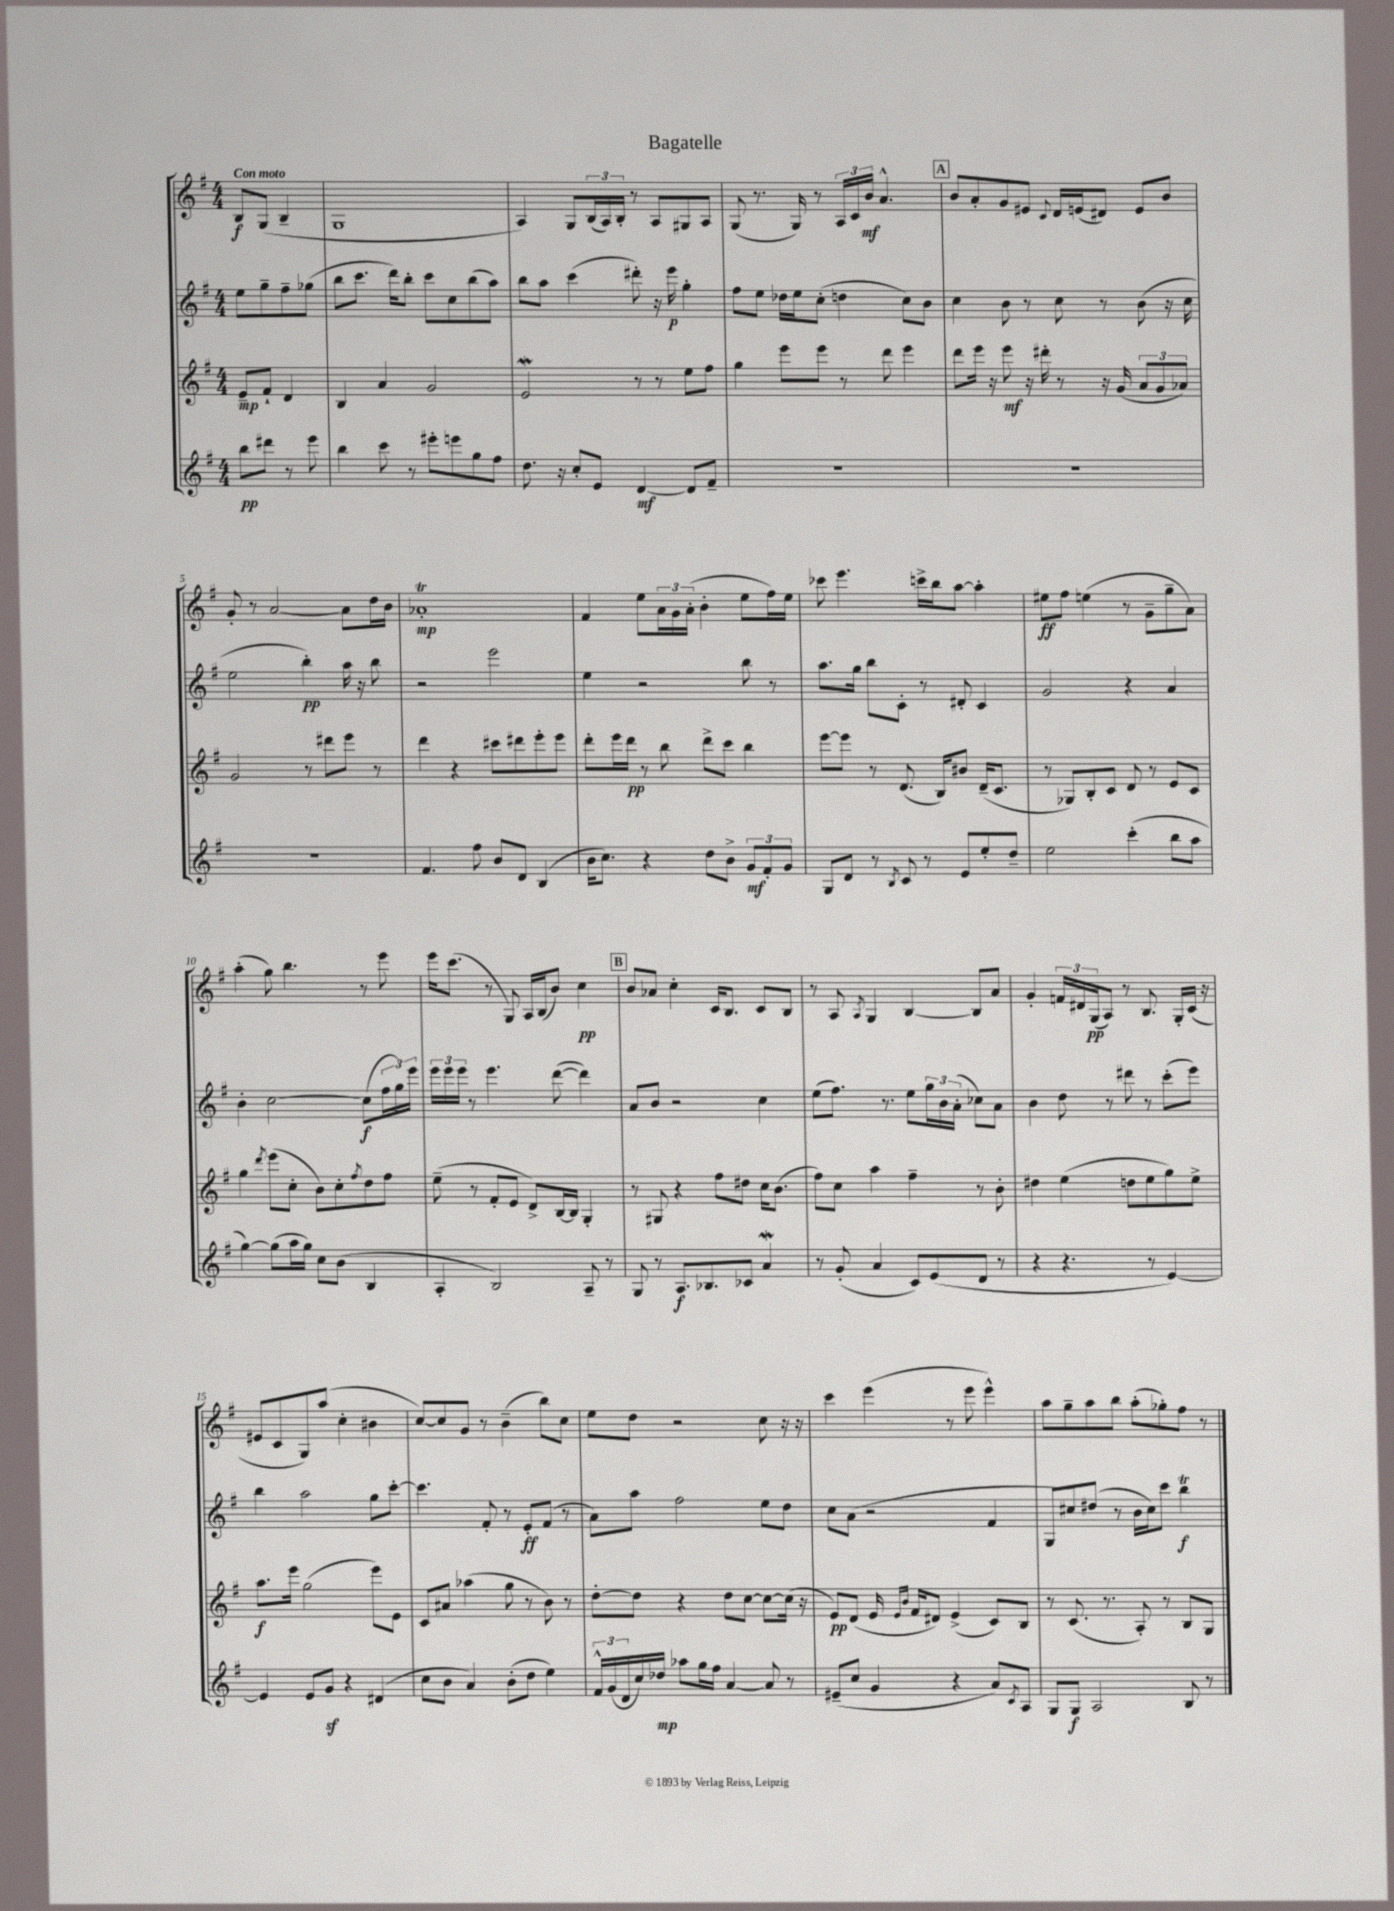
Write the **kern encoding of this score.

**kern	**dynam	**kern	**dynam	**kern	**dynam	**kern	**dynam
*part4	*part4	*part3	*part3	*part2	*part2	*part1	*part1
*staff4	*staff4	*staff3	*staff3	*staff2	*staff2	*staff1	*staff1
*clefG2	*	*clefG2	*	*clefG2	*	*clefG2	*
*k[f#]	*	*k[f#]	*	*k[f#]	*	*k[f#]	*
*M4/4	*	*M4/4	*	*M4/4	*	*M4/4	*
=	=	=	=	=	=	=	=
!	!	!	!	!	!	!LO:TX:a:B:t=Con moto	!
8bb\L	pp	8e~/L	mp	8ee\L	.	8B/L	f
8ddd#X\J	.	8f#`/J	.	8gg~\	.	(8G/J	.
8r	.	4d/	.	8ff#~\	.	4B~/	.
8eee\	.	.	.	(8gg-X\J	.	.	.
=1	=1	=1	=1	=1	=1	=1	=1
4bb\	.	4B/	.	8bb\L	.	1G	.
.	.	.	.	8.ccc\J	.	.	.
8ccc\	.	4a/	.	.	.	.	.
.	.	.	.	16ddd\KL)	.	.	.
8r	.	.	.	8bb'\J	.	.	.
8eee#X'\L	.	2g/	.	8ccc\L	.	.	.
8eeen\	.	.	.	8cc\	.	.	.
8gg\	.	.	.	(8bb\	.	.	.
8ff#\J	.	.	.	8aa\J)	.	.	.
=2	=2	=2	=2	=2	=2	=2	=2
8.dd\	.	2eW/	.	8bb\L	.	4A/)	.
.	.	.	.	8aa\J	.	.	.
16r	.	.	.	.	.	.	.
8cc'/L	.	.	.	(4ccc\	.	8G/L	.
8e/J	.	.	.	.	.	(24B/L	.
.	.	.	.	.	.	24A/)	.
.	.	.	.	.	.	24B'/JJ	.
[4d/	mf	8r	.	8ddd#X'\)	.	8r	.
.	.	8r	.	16r	.	8A/L	.
.	.	.	.	16eee\	p	.	.
8d/L]	.	8ee\L	.	4gg'\	.	8G#X/	.
8f#~/J	.	8ff#\J	.	.	.	8A/J	.
=3	=3	=3	=3	=3	=3	=3	=3
1r	.	4gg\	.	8ff#\L	.	(8G/	.
.	.	.	.	8ee\J	.	8.r	.
.	.	8eee\L	.	16dd-X\LL	.	.	.
.	.	.	.	16ee\J	.	16G/)	.
.	.	8eee\J	.	(8cc'\J	.	8r	.
.	.	8r	.	4ddn\	.	24A/LL	.
.	.	.	.	.	.	24c/	.
.	.	.	.	.	.	24b/JJ	mf
.	.	8ddd\	.	.	.	4.a^^/	.
.	.	4eee\	.	8cc\L)	.	.	.
.	.	.	.	8b\J	.	.	.
!!LO:REH:place=s1:t=A
=4	=4	=4	=4	=4	=4	=4	=4
1r	.	8ddd\L	.	4cc\	.	8b/L	.
.	.	16eee\Jk	.	.	.	8a'/	.
.	.	16r	.	.	.	.	.
.	.	8eee\	mf	8b\	.	8g/	.
.	.	16r	.	8r	.	8e#X/J	.
.	.	16ddd#X'\	.	.	.	.	.
.	.	.	.	.	.	8qqc/	.
.	.	8r	.	8cc\	.	16d/LL	.
.	.	.	.	.	.	(16en/J	.
.	.	16r	.	8r	.	8d#X/J)	.
.	.	(16g/	.	.	.	.	.
.	.	12a/L	.	(8b\	.	8e/L	.
.	.	12g/	.	.	.	.	.
.	.	.	.	16r	.	8b/J	.
.	.	12a-X/J)	.	.	.	.	.
.	.	.	.	16cc\	.	.	.
!!LO:LB:g=z
=5	=5	=5	=5	=5	=5	=5	=5
1r	.	2g/	.	2ee\	.	8g'/	.
.	.	.	.	.	.	8r	.
.	.	.	.	.	.	[2a/	.
.	.	8r	.	4bb'\)	pp	.	.
.	.	8ddd#X\L	.	.	.	.	.
.	.	8eee\J	.	16aa\	.	8a\L]	.
.	.	.	.	16r	.	.	.
.	.	8r	.	8bb\	.	16dd\L	.
.	.	.	.	.	.	16b\JJ	.
=6	=6	=6	=6	=6	=6	=6	=6
4.f#/	.	4ddd\	.	2r	.	1a-XT'	mp
.	.	4r	.	.	.	.	.
8ff#\	.	.	.	.	.	.	.
8b/L	.	8ccc#X\L	.	2eee\	.	.	.
8d/J	.	8ddd#X\	.	.	.	.	.
(4B/	.	8eee'\	.	.	.	.	.
.	.	8eee\J	.	.	.	.	.
=7	=7	=7	=7	=7	=7	=7	=7
16b\KL	.	8ddd'\L	.	4ee\	.	4f#/	.
8.cc\J)	.	.	.	.	.	.	.
.	.	16eee\L	.	.	.	.	.
.	.	16ddd\JJ	pp	.	.	.	.
4r	.	8r	.	2r	.	8ee\L	.
.	.	8bb\	.	.	.	24a\L	.
.	.	.	.	.	.	24g\	.
.	.	.	.	.	.	(24a'\JJ	.
8dd\L	.	8ddd^\L	.	.	.	4b'\	.
8b^\J	.	8ccc\J	.	.	.	.	.
12g/L	mf	4bb\	.	8bb\	.	8ee\L	.
12f#'/	.	.	.	.	.	.	.
.	.	.	.	8r	.	16ff#\L)	.
12g/J	.	.	.	.	.	.	.
.	.	.	.	.	.	16ee\JJ	.
=8	=8	=8	=8	=8	=8	=8	=8
8G/L	.	[8eee\L	.	8.aa\L	.	8ccc-X\	.
8d/J	.	8eee\J]	.	.	.	4.eee\	.
.	.	.	.	16gg\Jk	.	.	.
8r	.	8r	.	8bb\L	.	.	.
8qB/	.	.	.	.	.	.	.
8c/	.	(8.d/	.	8c'\J	.	.	.
8r	.	.	.	8r	.	16cccn^\LL	.
.	.	16B/KL)	.	.	.	16bb\J	.
8e/L	.	8b#X/J	.	8d#X'/	.	[8aa\J	.
8ee'/	.	(16d~/KL	.	4c/	.	4aa'\]	.
.	.	8.c/J	.	.	.	.	.
8dd~/J	.	.	.	.	.	.	.
=9	=9	=9	=9	=9	=9	=9	=9
2ee\	.	8r	.	2g/	.	8ee#X\L	ff
.	.	8G-X/L)	.	.	.	8ff#\J	.
.	.	8B'/	.	.	.	(4een\	.
.	.	8c/J	.	.	.	.	.
(4ccc'\	.	8d/	.	4r	.	8r	.
.	.	8r	.	.	.	8g~\L	.
8bb\L	.	8e/L	.	4a/	.	8gg~\	.
8aa\J	.	8c/J	.	.	.	8a\J)	.
!!LO:LB:g=z
=10	=10	=10	=10	=10	=10	=10	=10
[4gg\)	.	4gg\	.	4b'\	.	(4aa'\	.
.	.	8qddd/	.	.	.	.	.
(8gg\L]	.	(8eee\L	.	[2cc\	.	8gg\)	.
16aa\L	.	8cc'\J	.	.	.	4.bb\	.
16gg\JJ)	.	.	.	.	.	.	.
8cc\L	.	8b\L)	.	.	.	.	.
(8b\J	.	8cc'\	.	.	.	.	.
.	.	8qff#/	.	.	.	.	.
4B/	.	8dd\	.	(8cc\L]	f	8r	.
.	.	8ff#\J	.	24ff#\L	.	8eee\	.
.	.	.	.	24gg\)	.	.	.
.	.	.	.	24eee\JJ	.	.	.
=11	=11	=11	=11	=11	=11	=11	=11
4A'/	.	(8ee~\	.	24eee\LL	.	16eee\KL	.
.	.	.	.	24eee\	.	.	.
.	.	.	.	.	.	(8.ccc\J	.
.	.	.	.	24eee\JJ	.	.	.
.	.	8r	.	8r	.	.	.
2B/)	.	8f#'/L	.	4.eee\	.	8r	.
.	.	8e/J	.	.	.	8G/)	.
.	.	8d^/L)	.	.	.	16A/LL	.
.	.	.	.	.	.	(16B/J	.
.	.	[16B/L	.	([8ddd\	.	8b/J)	.
.	.	16B/JJ]	.	.	.	.	.
8A~/	.	4G'/	.	4ddd\])	.	4cc\	pp
8r	.	.	.	.	.	.	.
!!LO:REH:place=s1:t=B
=12	=12	=12	=12	=12	=12	=12	=12
8G/	.	8r	.	8a/L	.	8b/L	.
8r	.	8G#X/	.	8b/J	.	8a-X/J	.
8.A/L	f	4r	.	2r	.	4cc'\	.
8.B-X/	.	.	.	.	.	.	.
.	.	8ff#\L	.	.	.	16c/KL	.
.	.	.	.	.	.	8.B/J	.
8c-X/J	.	8dd#X\J	.	.	.	.	.
4aW/	.	16cc\KL	.	4cc\	.	8c/L	.
.	.	(8.b\J	.	.	.	.	.
.	.	.	.	.	.	8B/J	.
=13	=13	=13	=13	=13	=13	=13	=13
8r	.	8ff#\L)	.	(8ee\L	.	8r	.
(8g'/	.	8cc\J	.	8.ff#\J)	.	8A/	.
.	.	.	.	.	.	8qA/	.
4a/	.	4aa\	.	.	.	4G/	.
.	.	.	.	8.r	.	.	.
8c/L)	.	4ff#~\	.	8ee\L	.	[4B/	.
(8e/	.	.	.	24gg\L	.	.	.
.	.	.	.	24b\	.	.	.
.	.	.	.	(24a'\JJ	.	.	.
8d/J	.	8r	.	8cc-X\L)	.	8B/L]	.
8r	.	8b'\	.	8a\J	.	8a/J	.
=14	=14	=14	=14	=14	=14	=14	=14
4r	.	4dd#X\	.	4b\	.	4g'/	.
4.r	.	(4ee\	.	8dd\	.	24fn/LL	.
.	.	.	.	.	.	24d#X/	.
.	.	.	.	.	.	(24G/J	pp
.	.	.	.	8r	.	8A/J)	.
.	.	8ddn\L	.	8ddd#X\	.	8r	.
8r	.	8ee\	.	8r	.	8.B/	.
[4e/)	.	8gg\)	.	(8ccc'\L	.	.	.
.	.	.	.	.	.	16G'/LL	.
.	.	8ee^\J	.	8eee\J)	.	(16c/JJ	.
.	.	.	.	.	.	16r	.
!!LO:LB:g=z
=15	=15	=15	=15	=15	=15	=15	=15
4e/]	.	8.aa\L	f	4bb\	.	8e#X/L	.
.	.	.	.	.	.	8c/	.
.	.	16eee\Jk	.	.	.	.	.
8e/L	.	(2gg\	.	2aa\	.	8G/)	.
8gz/J	.	.	.	.	.	(8aa/J	.
4r	.	.	.	.	.	4cc'\	.
(4d#X/	.	8eee\L)	.	8gg\L	.	4b#X\	.
.	.	8e\J	.	[8ccc'\J	.	.	.
=16	=16	=16	=16	=16	=16	=16	=16
8cc\L	.	8c/L	.	4.ccc\]	.	[8cc/L)	.
8b\J	.	8a#X/J	.	.	.	8cc/]	.
4a/)	.	(4aa-X\	.	.	.	8g/J	.
.	.	.	.	8f#'/	.	8r	.
(8b'\L	.	8gg\	.	8r	.	(4b~\	.
8dd\J	.	8r	.	8e'/L	ff	.	.
4ee\)	.	8b\)	.	(8f#/J	.	8bb\L)	.
.	.	8r	.	8r	.	8cc\J	.
=17	=17	=17	=17	=17	=17	=17	=17
24f#^^/LL	.	[8dd'\L	.	8a\L)	.	8ee\L	.
(24g/	.	.	.	.	.	.	.
24d/	.	.	.	.	.	.	.
16cc/)	.	8dd\J]	.	8aa\J	.	8dd\J	.
16dd-X/JJ	mp	.	.	.	.	.	.
8aa-X\L	.	4r	.	2ff#\	.	2r	.
16gg\L	.	.	.	.	.	.	.
16ff#\JJ	.	.	.	.	.	.	.
[4a/	.	8dd\L	.	.	.	.	.
.	.	[8cc\J	.	.	.	.	.
8a/]	.	8cc\L_	.	8ee\L	.	8cc\	.
8r	.	(16cc\Jk]	.	8dd\J	.	16r	.
.	.	16r	.	.	.	16r	.
=18	=18	=18	=18	=18	=18	=18	=18
(8e#X~/L	.	8e/L)	pp	8cc\L	.	4ccc\	.
8cc/J	.	(8d/J	.	(8a\J	.	.	.
4g/	.	16e/	.	2r	.	(4eee\	.
.	.	16qqe/LL	.	.	.	.	.
.	.	16qqb/JJ	.	.	.	.	.
.	.	16f#/KL	.	.	.	.	.
.	.	8d#X/J)	.	.	.	.	.
4r	.	(4e^/	.	.	.	8r	.
.	.	.	.	.	.	8eee\	.
8a/L)	.	8c/L)	.	4f#/	.	4eee^^\)	.
8qc/	.	.	.	.	.	.	.
8A/J	.	8B/J	.	.	.	.	.
=19	=19	=19	=19	=19	=19	=19	=19
8G/L	.	8r	.	8G/L	.	8aa\L	.
8G/J	f	(8.c/	.	8cc#X/)	.	8gg~\	.
2A/	.	.	.	(8dd#X/J	.	8aa\	.
.	.	8.r	.	.	.	.	.
.	.	.	.	8r	.	8bb\J	.
.	.	8A'/)	.	16b\LL	.	(8aa'\L	.
.	.	.	.	16cc#\J)	.	.	.
.	.	8r	.	8ccc\J	.	8gg-X'\)	.
8B/	.	8B/L	.	4bbt\	f	8ff#\J	.
8r	.	8G/J	.	.	.	8r	.
==	==	==	==	==	==	==	==
*-	*-	*-	*-	*-	*-	*-	*-
